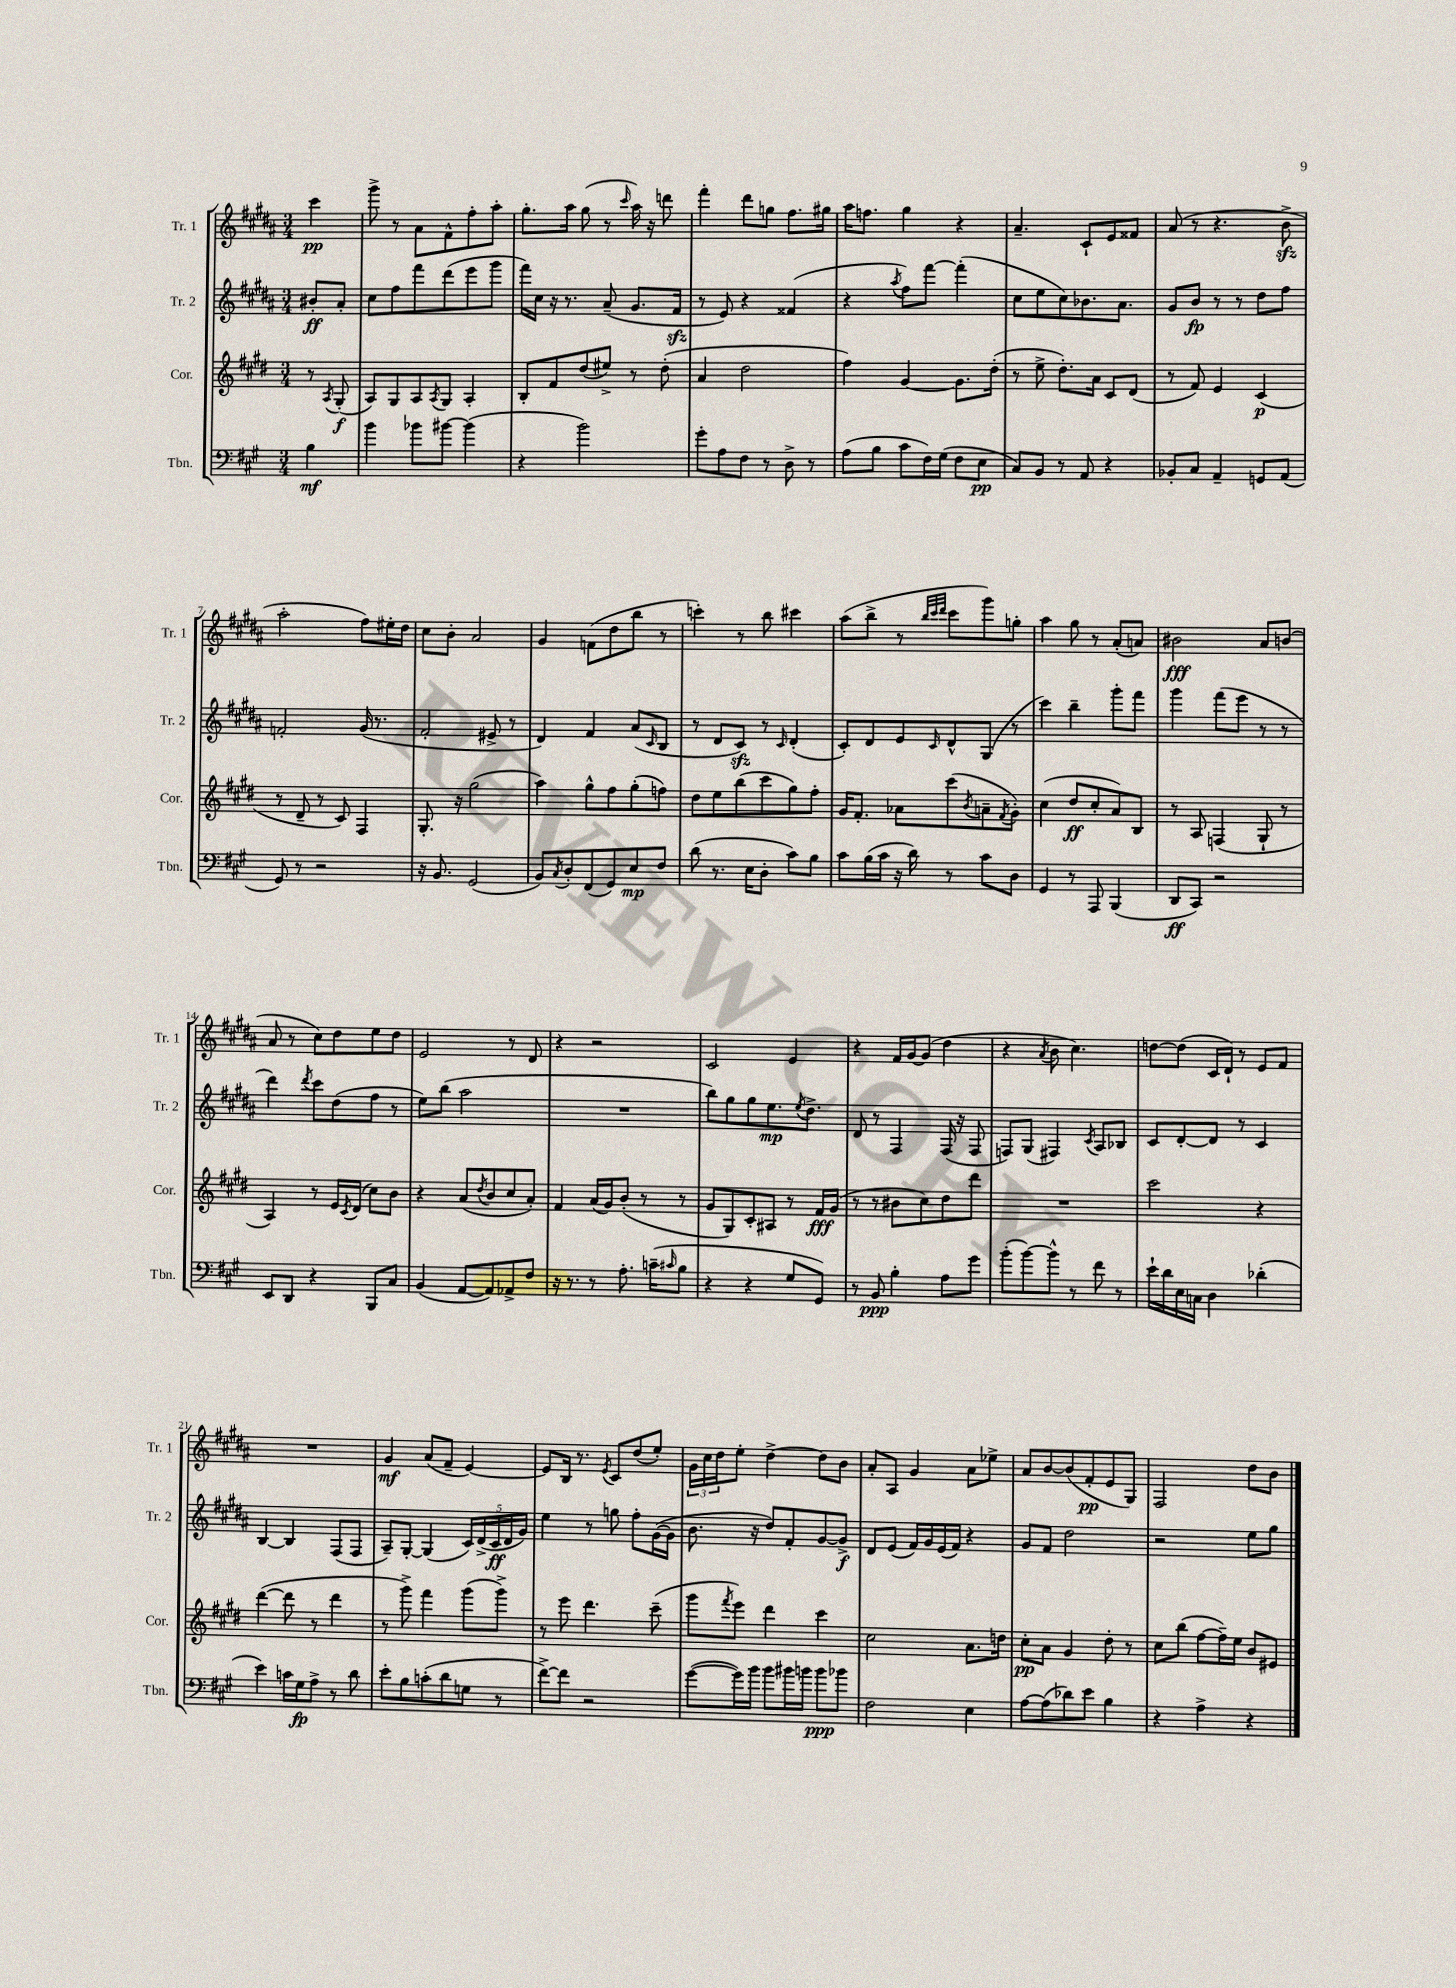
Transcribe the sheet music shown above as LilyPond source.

<<
\new StaffGroup <<
\new Staff = "s0" \with { instrumentName = "Tr. 1" shortInstrumentName = "Tr. 1" } {
    \clef treble \key b \major \numericTimeSignature \time 3/4 \partial 4
    cis'''4\pp |
    gis'''8-> r8 ais'8 fis'8-^ fis''8-. ais''8-. |
    gis''8.-. ais''16 gis''8( r8 \grace { cis'''16 } ais''16) r16 d'''8 |
    fis'''4-. dis'''8 g''8 fis''8. gis''16 |
    ais''16 f''8. gis''4 r4 |
    ais'4.-- cis'8-! e'8 fisis'8 |
    ais'8( r8 r4. b'8->\sfz |
    ais''2-. fis''8) eis''16-. dis''16 |
    cis''8 b'8-. ais'2 |
    gis'4 f'8( dis''8 b''8 r8 |
    c'''4-.) r8 b''8 cis'''4 |
    ais''8( b''8-> r8 \grace { b''32 cis'''32 dis'''32 } cis'''8 gis'''8) g''8-. |
    ais''4 gis''8 r8 ais'8-.( a'8) |
    bis'2\fff ais'8 b'8( |
    ais'8 r8 cis''8) dis''8 e''8 dis''8 |
    e'2 r8 dis'8 |
    r4 r2 |
    cis'2 e'4 |
    r4 fis'16 gis'16~ gis'8( dis''4 |
    r4 \acciaccatura { ais'8 } b'8 cis''4.) |
    d''8~ d''8( cis'16 dis'16-!) r8 e'8 fis'8 |
    R2. |
    gis'4\mf ais'8( fis'8-- e'4~) |
    e'8 b16 r8. \acciaccatura { e'8 } cis'8 dis''8( e''8-.) |
    \tuplet 3/2 { gis'16 cis''16 dis''16 } e''8-. dis''4~-> dis''8 b'8 |
    ais'8-. ais8 gis'4 ais'8 ees''8-> |
    ais'8 b'8~ b'8( fis'8-.\pp e'8 gis8) |
    fis2 dis''8 b'8 \bar "|." |
}
\new Staff = "s1" \with { instrumentName = "Tr. 2" shortInstrumentName = "Tr. 2" } {
    \clef treble \key b \major \numericTimeSignature \time 3/4 \partial 4
    bis'8-.\ff ais'8-. |
    cis''8 fis''8 fis'''8 dis'''8( e'''8 gis'''8 |
    fis'''16) cis''16 r16 r8. ais'8--( gis'8. fis'16\sfz |
    r8 e'8) r4 fisis'4( |
    r4 \acciaccatura { ais''8 } fis''8) fis'''8~ fis'''4-.( |
    cis''8 e''8 cis''8) bes'8. ais'8. |
    gis'8 b'8\fp r8 r8 dis''8 fis''8 |
    f'2-. gis'16( r8. |
    fis'2-. eis'8-> r8 |
    dis'4) fis'4 ais'8( \grace { cis'16 } b8 |
    r8 dis'8 cis'8\sfz) r8 \grace { cis'16 } dis'4-.( |
    cis'8-.) dis'8 e'8 \grace { cis'16 } dis'8-^ gis8( r8 |
    cis'''4) b''4-- gis'''8-. fis'''8 |
    gis'''4 fis'''8( e'''8 r8 r8 |
    dis'''4) \acciaccatura { dis'''8 } cis'''8 dis''8( fis''8 r8 |
    e''8) b''8( ais''2 |
    R2. |
    b''8) gis''8 gis''8 e''8.\mp \acciaccatura { e''8 } dis''8.-> |
    dis'8 r8 fis4 fis16( r16 fis8 |
    f8) gis8( fis4) \acciaccatura { cis'8 } ais8 bes8 |
    cis'8 dis'8~-. dis'8 r8 cis'4 |
    b4~ b4 fis8( fis8 |
    ais8--) gis8~-. gis4( \tuplet 5/4 { cis'16) dis'16->( cis'16\ff dis'16 gis'16) } |
    e''4 r8 g''8 fis''8-. gis'16~( gis'16 |
    b'8. r16 dis''8) fis'8-. gis'8~ gis'8->\f |
    dis'8 e'8( fis'16) gis'16 e'16( fis'16) r4 |
    gis'8 fis'8 dis''2 |
    r2 e''8 gis''8 \bar "|." |
}
\new Staff = "s2" \with { instrumentName = "Cor." shortInstrumentName = "Cor." } {
    \clef treble \key e \major \numericTimeSignature \time 3/4 \partial 4
    r8 \acciaccatura { a8 } gis8-.\f( |
    a8) gis8 a8 \acciaccatura { a8 } gis8 a4-. |
    b8-. fis'8 dis''8( eis''8->) r8 dis''8-.( |
    a'4 dis''2 |
    fis''4) gis'4~ gis'8. dis''16-.( |
    r8 e''8-> dis''8.-.) a'16 cis'8 dis'8( |
    r8 fis'8) e'4 cis'4\p( |
    r8 dis'8-- r8 cis'8) fis4 |
    gis8.-. r16 gis''2( |
    a''4) gis''8-^ fis''8 gis''8-.( f''8) |
    dis''8 e''8 b''8( cis'''8 gis''8) fis''8-. |
    gis'16 fis'8.-. aes'8 cis'''8( \acciaccatura { b'8 } a'8-- \acciaccatura { fis'8 } gis'8-.) |
    cis''4( dis''8\ff cis''8-. a'8) b8 |
    r8 a8 f4( gis8-! r8 |
    a4) r8 e'16 \acciaccatura { cis'8 } dis'16( cis''8) b'8 |
    r4 a'8( \acciaccatura { dis''8 } b'8 cis''8 a'8-.) |
    fis'4 a'16( gis'16) b'8-.( r8 r8 |
    gis'8 gis8) cis'8-. ais8 r8 fis'16\fff gis'16( |
    r8 r8 bis'8 cis''8) dis''8 dis'''8 |
    R2. |
    cis'''2 r4 |
    dis'''4~( dis'''8 r8 dis'''4 |
    r8 gis'''8->) fis'''4 gis'''8( gis'''8->) |
    r8 e'''8 dis'''4. cis'''8--( |
    gis'''8 \acciaccatura { fis'''8 } e'''8) dis'''4 cis'''4 |
    cis''2 a'8. d''16 |
    cis''8-.\pp a'8 gis'4 dis''8-. r8 |
    cis''8 b''8( fis''8~ fis''16--) e''16 b'8 eis'8 \bar "|." |
}
\new Staff = "s3" \with { instrumentName = "Tbn." shortInstrumentName = "Tbn." } {
    \clef bass \key a \major \numericTimeSignature \time 3/4 \partial 4
    b4\mf |
    b'4 bes'8 bis'8~ bis'4( |
    r4 b'2) |
    gis'8-. a8 fis8 r8 d8-> r8 |
    a8( b8 cis'8 fis16) gis16( fis8 e8\pp |
    cis8) b,8 r8 a,8 r4 |
    bes,8-. cis8 a,4-- g,8 a,8( |
    gis,8) r8 r2 |
    r16 b,8. gis,2( |
    b,8) \acciaccatura { cis8 } d8-. fis,8( gis,8) e8\mp fis8 |
    d'8( r8. e16 d8-. cis'8) b8 |
    cis'8 b16( cis'16 r16 d'16) r8 cis'8 d8 |
    gis,4 r8 a,,8 b,,4( |
    d,8\ff cis,8) r2 |
    e,8 d,8 r4 b,,8 cis8 |
    b,4( a,8~ a,8) aes,8-> fis8 |
    r16 r8. r8 a8.-. c'16--( \grace { cis'16 } b8 |
    r4 r4 gis8 gis,8) |
    r8 b,8\ppp b4-. a8 gis'8 |
    b'8-.( b'8~) b'8-^ r8 fis'8 r8 |
    e'16-! d'16 e16 c16 d4 des'4-.( |
    e'4) c'16 gis16\fp a8-> r8 d'8 |
    e'8-. b8 c'8-.( d'8 g8 r8 |
    fis'8~->) fis'8 r2 |
    gis'8~( gis'16) b'16 b'8 bis'16 b'16 b'8\ppp bes'8 |
    fis2 e4 |
    a8~ a8( des'8) e'8 b4 |
    r4 a4-> r4 \bar "|." |
}
>>
>>
